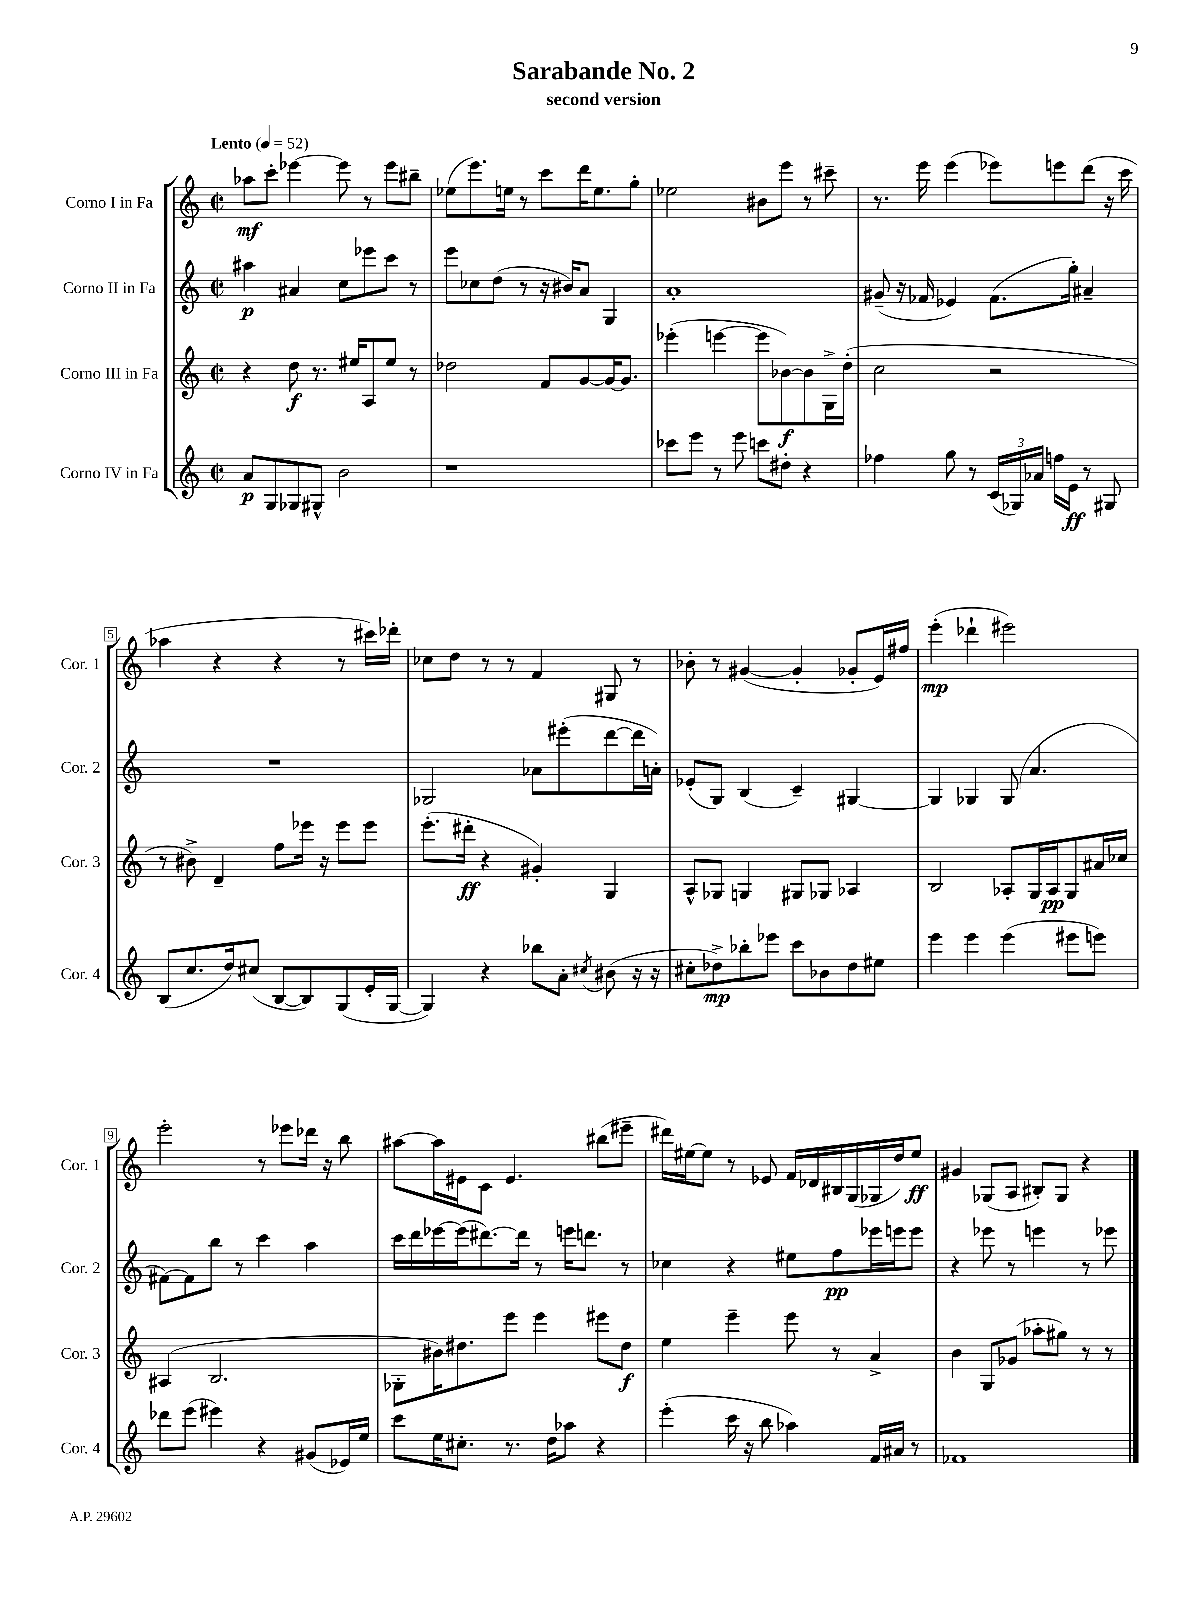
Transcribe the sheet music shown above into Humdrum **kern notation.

**kern	**dynam	**kern	**dynam	**kern	**dynam	**kern	**dynam
*part4	*part4	*part3	*part3	*part2	*part2	*part1	*part1
*staff4	*staff4	*staff3	*staff3	*staff2	*staff2	*staff1	*staff1
*I"Corno IV in Fa	*	*I"Corno III in Fa	*	*I"Corno II in Fa	*	*I"Corno I in Fa	*
*I'Cor. 4	*	*I'Cor. 3	*	*I'Cor. 2	*	*I'Cor. 1	*
*clefG2	*	*clefG2	*	*clefG2	*	*clefG2	*
*k[]	*	*k[]	*	*k[]	*	*k[]	*
*M2/2	*	*M2/2	*	*M2/2	*	*M2/2	*
*met(c|)	*	*met(c|)	*	*met(c|)	*	*met(c|)	*
*MM52	*	*MM52	*	*MM52	*	*MM52	*
=1	=1	=1	=1	=1	=1	=1	=1
!	!	!	!	!	!	!LO:TX:a:B:t=Lento	!
8a/L	p	4r	.	4aa#X\	p	8aa-X\L	mf
8G/	.	.	.	.	.	8ccc'\J	.
8G-X/	.	8dd\	f	4a#X/	.	[4eee-X\	.
8G#X^^/J	.	8.r	.	.	.	.	.
2b\	.	.	.	8cc\L	.	8eee-\]	.
.	.	16ee#X/KL	.	.	.	.	.
.	.	8A/	.	8eee-X\	.	8r	.
.	.	8ee#/J	.	8ccc\J	.	8eee-\L	.
.	.	8r	.	8r	.	8bb#X~\J	.
=2	=2	=2	=2	=2	=2	=2	=2
1r	.	2dd-X\	.	8eee\L	.	(8ee-X\L	.
.	.	.	.	8cc-X\	.	8.eee\)	.
.	.	.	.	(8dd\J	.	.	.
.	.	.	.	.	.	16een\Jk	.
.	.	.	.	8r	.	8r	.
.	.	8f/L	.	16r	.	8ccc\L	.
.	.	.	.	16b#X/KL)	.	.	.
.	.	[8g/	.	8a/J	.	16ddd\K	.
.	.	.	.	.	.	8.ee\	.
.	.	16g/K_	.	4G/	.	.	.
.	.	8.g/J]	.	.	.	.	.
.	.	.	.	.	.	8gg'\J	.
=3	=3	=3	=3	=3	=3	=3	=3
8ccc-X\L	.	(4eee-X'\	.	1a'	.	2ee-X\	.
8eee\J	.	.	.	.	.	.	.
8r	.	[4eeen\	.	.	.	.	.
8eee\	.	.	.	.	.	.	.
8cccn\L	.	8eee\L]	.	.	.	8b#X\L	.
8dd#X'\J	.	[8b-X\)	f	.	.	8eee\J	.
4r	.	8b-\]	.	.	.	8r	.
.	.	16G^\L	.	.	.	8ccc#X~\	.
.	.	(16dd'\JJ	.	.	.	.	.
=4	=4	=4	=4	=4	=4	=4	=4
4ff-X\	.	2cc\	.	(8g#X~/	.	8.r	.
.	.	.	.	16r	.	.	.
.	.	.	.	16f-X/	.	16eee\	.
8gg\	.	.	.	4e-X/)	.	(4eee\	.
8r	.	.	.	.	.	.	.
(24c/LL	.	2r	.	(8.f-\L	.	8eee-X\L)	.
24G-X/)	.	.	.	.	.	.	.
24a-X/JJ	.	.	.	.	.	.	.
16ffn\LL	.	.	.	.	.	8eeen\	.
16e\JJ	ff	.	.	16gg'\Jk)	.	.	.
8r	.	.	.	4a#X~/	.	(8ddd\J	.
8G#X/	.	.	.	.	.	16r	.
.	.	.	.	.	.	16ccc\	.
!!LO:LB:g=z
=5	=5	=5	=5	=5	=5	=5	=5
(8B/L	.	8r	.	1r	.	4aa-X\	.
8.cc/	.	8b#X^\)	.	.	.	.	.
.	.	4d~/	.	.	.	4r	.
16dd/k)	.	.	.	.	.	.	.
(8cc#X/J	.	.	.	.	.	.	.
[8B/L	.	8ff\L	.	.	.	4r	.
8B/])	.	16eee-X\Jk	.	.	.	.	.
.	.	16r	.	.	.	.	.
(8G/	.	8eee-\L	.	.	.	8r	.
16e'/L	.	8eee-\J	.	.	.	16ccc#X\LL)	.
[16G/JJ	.	.	.	.	.	16ddd-X'\JJ	.
=6	=6	=6	=6	=6	=6	=6	=6
4G/])	.	(8.eee'\L	.	2G-X/	.	8cc-X\L	.
.	.	.	.	.	.	8dd\J	.
.	.	16ddd#X'\Jk	ff	.	.	.	.
4r	.	4r	.	.	.	8r	.
.	.	.	.	.	.	8r	.
8bb-X\L	.	4g#X'/)	.	8a-X\L	.	4f/	.
8a'\J	.	.	.	(8eee#X'\	.	.	.
8qcc#X/	.	.	.	.	.	.	.
(8b#X\	.	4G/	.	[8ddd\	.	8G#X/	.
16r	.	.	.	16ddd\L]	.	8r	.
16r	.	.	.	16an'\JJ)	.	.	.
=7	=7	=7	=7	=7	=7	=7	=7
8cc#X'\L	.	8A^^/L	.	(8e-X'/L	.	8b-X'\	.
8dd-X^\)	mp	8G-X/J	.	8G/J)	.	8r	.
8bb-X'\	.	4Gn/	.	(4B/	.	([4g#X/	.
8eee-X\J	.	.	.	.	.	.	.
8ccc\L	.	8G#X/L	.	4c~/)	.	4g#'/]	.
8b-X\	.	8G-X/J	.	.	.	.	.
8dd-\	.	4A-X/	.	[4G#X/	.	8g-X'/L	.
8ee#X\J	.	.	.	.	.	16e/L)	.
.	.	.	.	.	.	16ff#X/JJ	.
=8	=8	=8	=8	=8	=8	=8	=8
4eee\	.	2B/	.	4G#/]	.	(4eee'\	mp
4eee\	.	.	.	4G-X/	.	4ddd-X`\	.
(4eee\	.	8A-X'/L	.	(8G-/	.	2eee#X\)	.
.	.	16G/L	.	4.a/	.	.	.
.	.	16A-/J	pp	.	.	.	.
8eee#X\L	.	8G/	.	.	.	.	.
8eeen\J)	.	16a#X/L	.	.	.	.	.
.	.	16cc-X/JJ	.	.	.	.	.
!!LO:LB:g=z
=9	=9	=9	=9	=9	=9	=9	=9
8ddd-X\L	.	(4A#X/	.	[8f#X\L)	.	2eee'\	.
(8eee\J	.	.	.	8f#\]	.	.	.
4eee#X\)	.	2.B/	.	8bb\J	.	.	.
.	.	.	.	8r	.	.	.
4r	.	.	.	4ccc\	.	8r	.
.	.	.	.	.	.	8eee-X\L	.
(8g#X/L	.	.	.	4aa\	.	16ddd-X\Jk	.
.	.	.	.	.	.	16r	.
16e-X/L)	.	.	.	.	.	8bb\	.
16ee/JJ	.	.	.	.	.	.	.
=10	=10	=10	=10	=10	=10	=10	=10
8ccc\L	.	8G-X'\L	.	16ccc\LL	.	[8aa#X\L	.
.	.	.	.	16ddd\	.	.	.
16ee\K	.	16b#X\K)	.	[16eee-X\	.	16aa#\L]	.
8.cc#X'\J	.	8.dd#X\	.	(16eee-\J]	.	16e#X\J	.
.	.	.	.	[8.ddd#X\)	.	8c\J	.
8.r	.	8eee\J	.	.	.	4.e#/	.
.	.	.	.	16ddd#\Jk]	.	.	.
.	.	4eee\	.	8r	.	.	.
16dd\KL	.	.	.	.	.	.	.
8aa-X\J	.	.	.	16eeen\KL	.	.	.
.	.	.	.	8.dddn\J	.	.	.
4r	.	8eee#X\L	.	.	.	(8bb#X\L	.
.	.	8dd#\J	f	8r	.	8eee#X~\J	.
=11	=11	=11	=11	=11	=11	=11	=11
(4eee'\	.	4ee\	.	4cc-X\	.	16ddd#X\LL)	.
.	.	.	.	.	.	[16ee#X\J	.
.	.	.	.	.	.	8ee#\J]	.
16ccc\	.	4eee~\	.	4r	.	8r	.
16r	.	.	.	.	.	.	.
8bb\	.	.	.	.	.	8e-X/	.
4aa-X\)	.	8eee\	.	8ee#X\L	.	16f/LL	.
.	.	.	.	.	.	16d-X/	.
.	.	8r	.	8ff\	pp	16B#X/	.
.	.	.	.	.	.	(16G/	.
16f/LL	.	4a^/	.	16eee-X\L	.	16G-X/	.
16a#X/JJ	.	.	.	16eeen\J	.	16dd/J)	.
8r	.	.	.	8eee\J	.	8ee#/J	ff
=12	=12	=12	=12	=12	=12	=12	=12
1f-X	.	4b\	.	4r	.	4g#X/	.
.	.	8G/L	.	8eee-X\	.	(8G-X/L	.
.	.	(8g-X/J	.	8r	.	8A/J	.
.	.	8aa-X'\L	.	4eeen\	.	8B#X'/L)	.
.	.	8gg#X\J)	.	.	.	8G-/J	.
.	.	8r	.	8r	.	4r	.
.	.	8r	.	8eee-X\	.	.	.
==	==	==	==	==	==	==	==
*-	*-	*-	*-	*-	*-	*-	*-
